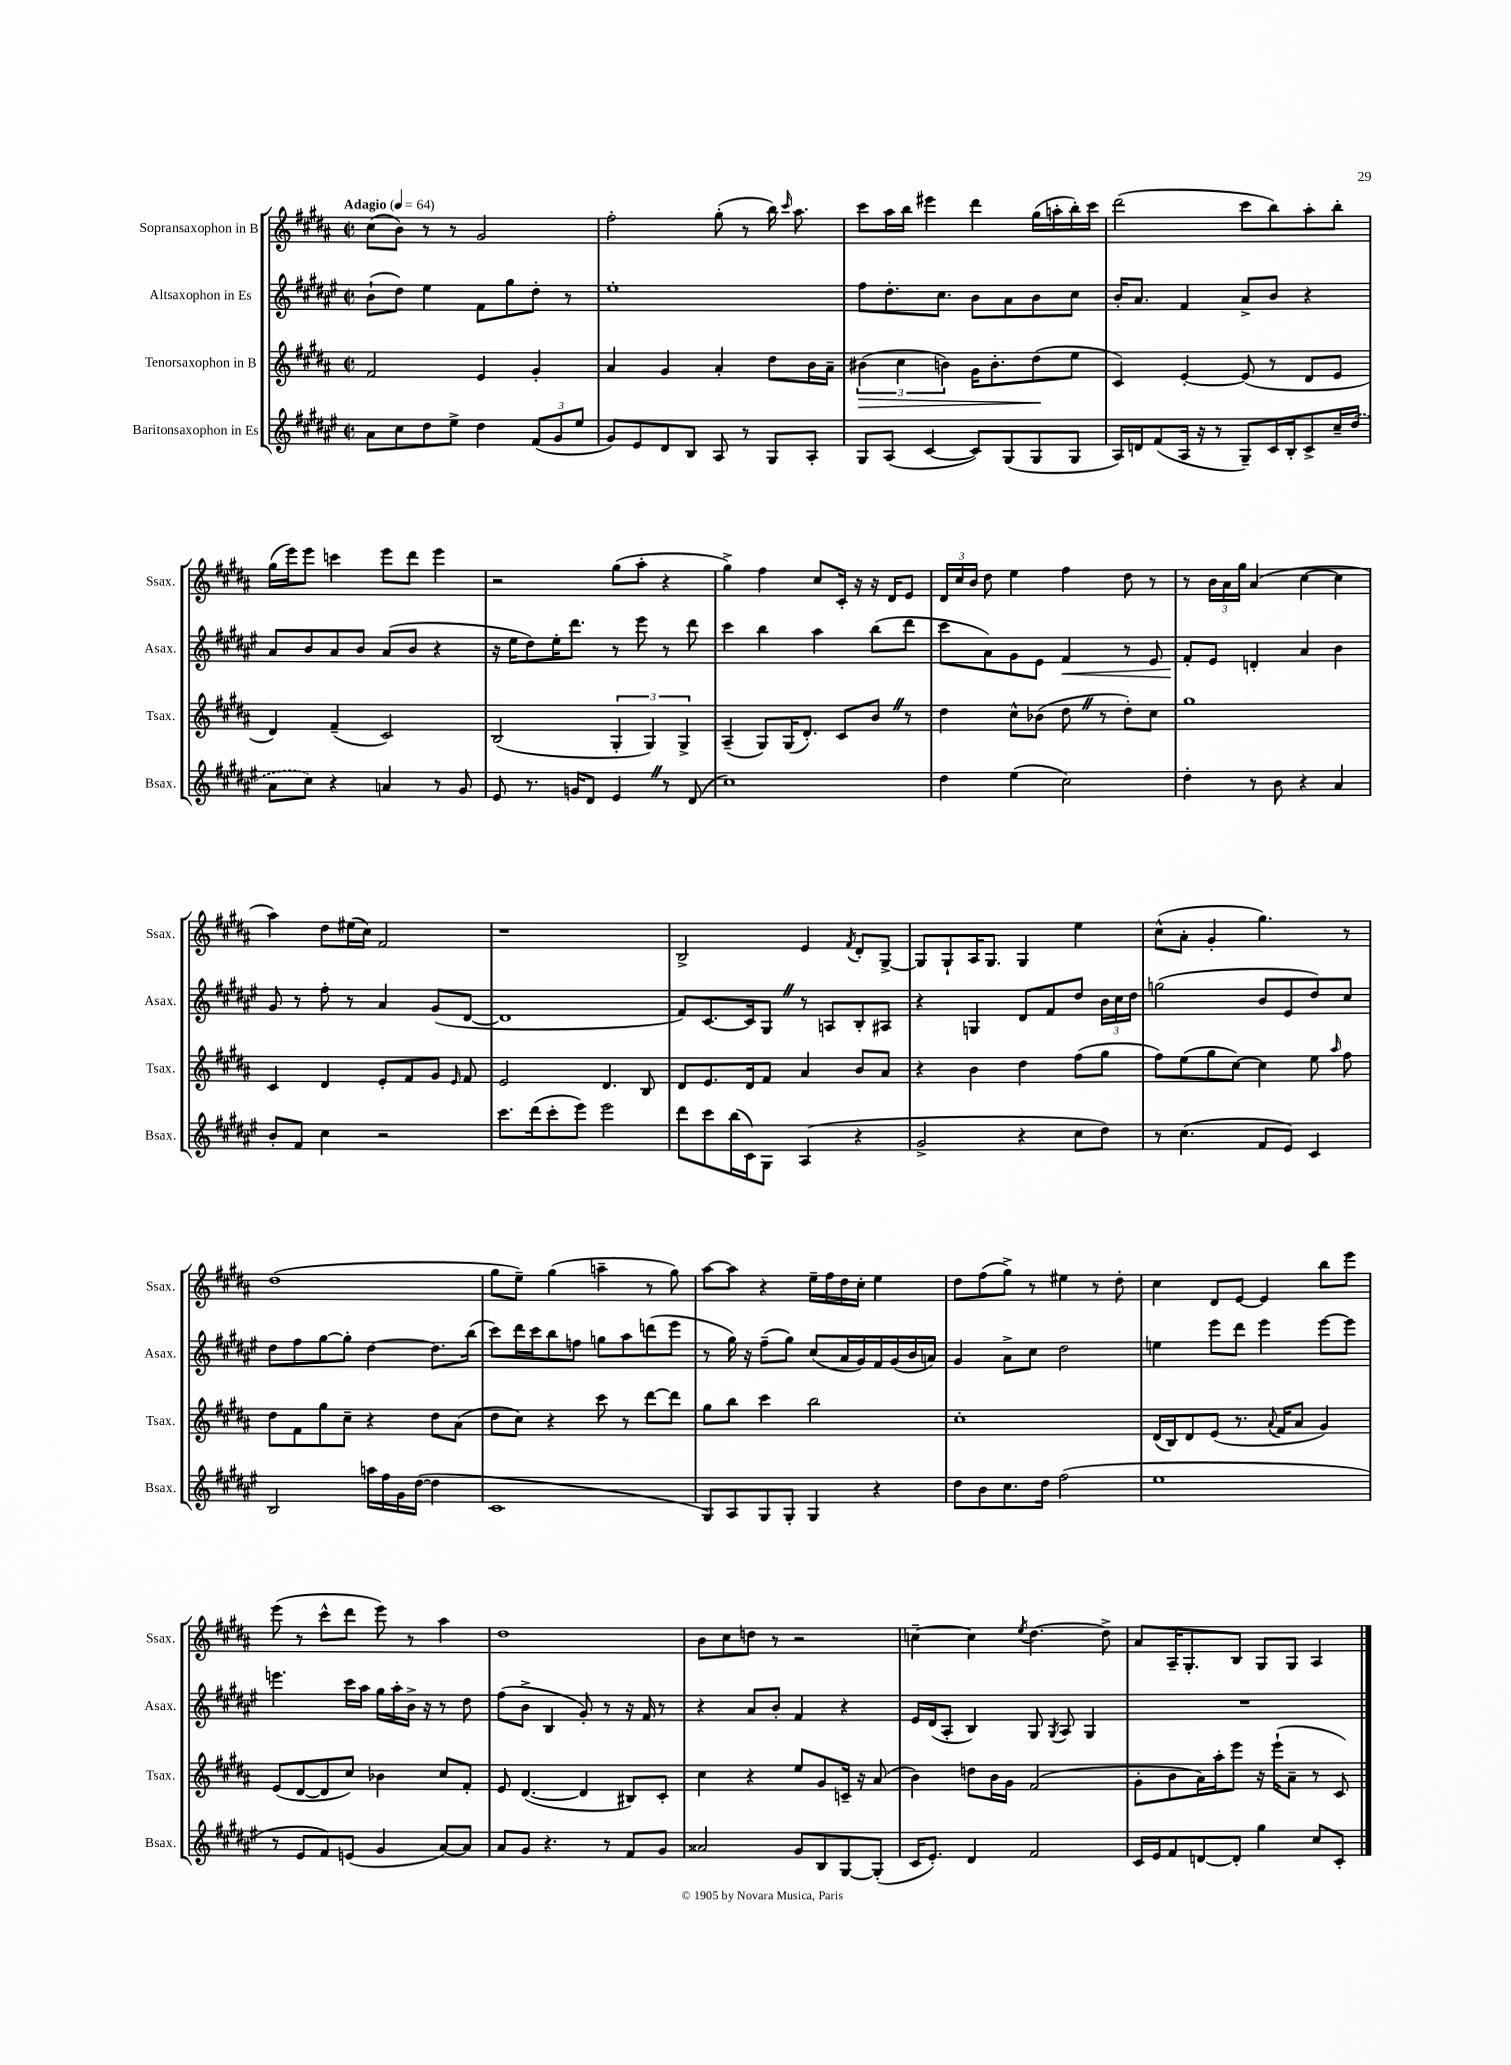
<<
\new StaffGroup <<
\new Staff = "s0" \with { instrumentName = "Sopransaxophon in B" shortInstrumentName = "Ssax." } {
    \clef treble \key b \major \defaultTimeSignature \time 2/2 \tempo "Adagio" 4 = 64
    \autoBeamOff cis''8[( b'8]) r8 r8 gis'2 |
    fis''2-. gis''8-.( r8 b''16) \grace { cis'''16 } ais''8. |
    cis'''8[ ais''16 b''16] eis'''4 dis'''4 gis''16[( a''16-. b''16-.) cis'''16] |
    dis'''2( cis'''8[ b''8) ais''8-. b''8]-. |
    gis''16[( e'''16) e'''8] c'''4 e'''8[ dis'''8] e'''4 |
    r2 gis''8[( ais''8]-. r4 |
    gis''4->) fis''4 cis''8[ cis'16]-. r16 r16 dis'16[ e'8] |
    \tuplet 3/2 { dis'16[ cis''16 b'16] } dis''8 e''4 fis''4 dis''8 r8 |
    r8 \tuplet 3/2 { b'16[ ais'16 gis''16] } ais'4( cis''4~ cis''4 |
    ais''4) dis''8[ eis''16( cis''16]) fis'2 |
    r1 |
    b2-> e'4 \acciaccatura { fis'8 } dis'8[-. gis8]~-> |
    gis8[ gis8-! ais16 gis8.] gis4 e''4 |
    cis''8[-^( ais'8]-. gis'4-. gis''4.) r8 |
    dis''1( |
    gis''8[ e''8]--) gis''4( a''4-- r8 gis''8) |
    ais''8[~ ais''8] r4 e''16[-- fis''16 dis''16 cis''16]-. e''4 |
    dis''8[ fis''8( gis''8]->) r8 eis''4 r8 dis''8-. |
    cis''4 dis'8[ e'8]~ e'4 b''8[ e'''8] |
    e'''8( r8 cis'''8[-^ dis'''8] e'''8) r8 ais''4 |
    dis''1 |
    b'8[ cis''8 d''8] r8 r2 |
    c''4~-- c''4 \acciaccatura { e''8 } dis''4.~ dis''8-> |
    ais'8[ ais16-- gis8.-. b8] gis8[ gis8] ais4 \bar "|." |
}
\new Staff = "s1" \with { instrumentName = "Altsaxophon in Es" shortInstrumentName = "Asax." } {
    \clef treble \key fis \major \defaultTimeSignature \time 2/2
    \autoBeamOff b'8[-!( dis''8]) eis''4 fis'8[ gis''8 dis''8]-. r8 |
    eis''1-. |
    fis''8[ dis''8.-. cis''8.] b'8[ ais'8 b'8 cis''8] |
    b'16[-. ais'8.] fis'4 ais'8[-> b'8] r4 |
    ais'8[ b'8 ais'8 b'8] ais'8[( b'8] r4 |
    r16 eis''16[ dis''8) eis''16-. dis'''8.] r8 eis'''8 r8 dis'''8 |
    cis'''4 b''4 ais''4 b''8[( dis'''8] |
    cis'''8[ ais'8) gis'8 eis'8] fis'4\< r8 eis'8 |
    fis'8[-.\! eis'8] d'4-. ais'4 b'4 |
    gis'8 r8 fis''8-. r8 ais'4 gis'8[( dis'8]~ |
    dis'1 |
    fis'8[) cis'8.~ cis'16 gis8] \once \override BreathingSign.text = \markup { \musicglyph "scripts.caesura.straight" } \breathe r8 a8[ b8-. ais8] |
    r4 g4 dis'8[ fis'8 dis''8] \tuplet 3/2 { b'16[ cis''16 dis''16] } |
    g''2( b'8[ eis'8 dis''8) cis''8] |
    dis''8[ fis''8 gis''8~ gis''8]-. dis''4~ dis''8.[ b''16]( |
    cis'''8[) dis'''16 cis'''16 b''8 f''8] g''8[ ais''8 d'''8( eis'''8] |
    r8 gis''16) r16 fis''8[--( gis''8]) cis''8[( ais'16 gis'16) fis'16 gis'16( b'16 a'16]) |
    gis'4 ais'8[-> cis''8] dis''2 |
    e''4 eis'''8[ dis'''8] eis'''4 eis'''8[~ eis'''8] |
    e'''4. cis'''16[ ais''16] gis''16[ ais''16-. b'16]-> r16 r8 dis''8 |
    fis''8[( b'8]-> b4 gis'8-.) r8 r16 fis'16 r8 |
    r4 ais'8[ b'8]-. fis'4 r4 |
    eis'16[ dis'16( ais8]-. b4) gis8 \acciaccatura { gis8 } ais8 gis4 |
    R1 \bar "|." |
}
\new Staff = "s2" \with { instrumentName = "Tenorsaxophon in B" shortInstrumentName = "Tsax." } {
    \clef treble \key b \major \defaultTimeSignature \time 2/2
    \autoBeamOff fis'2 e'4 gis'4-. |
    ais'4 gis'4 ais'4-. dis''8[ b'16 ais'16]-- |
    \tuplet 3/2 { bis'4\>( cis''4 b'4) } gis'16[ b'8.-. dis''8\!( e''8] |
    cis'4) e'4~-. e'8( r8 dis'8[ e'8] |
    dis'4) fis'4--( cis'2) |
    b2( \tuplet 3/2 { gis4-. gis4) gis4-> } |
    ais4--( gis8[) gis16( dis'8.]-.) cis'8[ b'8] \once \override BreathingSign.text = \markup { \musicglyph "scripts.caesura.straight" } \breathe r8 |
    dis''4 cis''8[-^ bes'8]( dis''8 \once \override BreathingSign.text = \markup { \musicglyph "scripts.caesura.straight" } \breathe r8 dis''8[-.) cis''8] |
    gis''1 |
    cis'4 dis'4 e'8[-. fis'8 gis'8] \grace { e'16 } fis'8 |
    e'2 dis'4. b8 |
    dis'8[ e'8. dis'16 fis'8] ais'4 b'8[ ais'8] |
    r4 b'4 dis''4 fis''8[( gis''8] |
    fis''8[) e''8( gis''8 cis''8]~) cis''4 e''8 \grace { ais''16 } fis''8 |
    dis''8[ fis'8 gis''8 cis''8]-- r4 dis''8[ ais'8]( |
    dis''8[ cis''8]) r4 cis'''8 r8 dis'''8[~ dis'''8] |
    gis''8[ b''8] cis'''4 b''2 |
    cis''1-. |
    dis'16[( b16) dis'8 e'8]( r8. \appoggiatura { ais'8 } fis'16[ ais'8] gis'4) |
    e'8[( dis'8~ dis'8 cis''8]) bes'4 cis''8[ fis'8]-. |
    e'8 dis'4.~( dis'4 bis8[) cis'8]-. |
    cis''4 r4 e''8[ gis'8 c'16]-- r16 ais'8( |
    b'4) d''8[ b'16 gis'16] fis'2( |
    gis'8[-. b'8 ais'16) ais''16-. e'''8] r16 e'''16[-!( ais'8]-- r8 cis'8) \bar "|." |
}
\new Staff = "s3" \with { instrumentName = "Baritonsaxophon in Es" shortInstrumentName = "Bsax." } {
    \clef treble \key fis \major \defaultTimeSignature \time 2/2
    \autoBeamOff ais'8[ cis''8 dis''8 eis''8]-> dis''4 \tuplet 3/2 { fis'8[( gis'8 eis''8] } |
    gis'8[) eis'8 dis'8 b8] ais8 r8 gis8[ ais8]-. |
    gis8[ ais8]( cis'4~ cis'8[) gis8( gis8 gis8] |
    ais16[) d'16 fis'8( ais16] r16 r8 gis8[--) cis'16 b16-. cis'8-> cis''16-- \once \slurDashed dis''16]( |
    ais'8[ cis''8]) r4 a'4 r8 gis'8 |
    eis'8 r8. g'16[ dis'8] eis'4 \once \override BreathingSign.text = \markup { \musicglyph "scripts.caesura.straight" } \breathe r8 dis'8( |
    cis''1) |
    dis''4 eis''4( cis''2) |
    dis''4-. r8 b'8 r4 ais'4 |
    b'8[-. fis'8] cis''4 r2 |
    cis'''8.[ dis'''16( cis'''8-. eis'''8]) eis'''2 |
    dis'''8[ cis'''8 b''16( cis'16) gis8] ais4( r4 |
    gis'2-> r4 cis''8[ dis''8]) |
    r8 cis''4.( fis'8[ eis'8]) cis'4 |
    b2 a''16[ fis''16 gis'16 dis''16]~( dis''4 |
    cis'1 |
    gis8[) ais8 gis8 gis8]-. gis4 r4 |
    dis''8[ b'8 cis''8. dis''16] fis''2( |
    eis''1 |
    r8 eis'8[ fis'8) e'8]( gis'4 ais'8[~) ais'8] |
    ais'8[ gis'8] r4. r8 fis'8[ gis'8] |
    aisis'2 gis'8[ b8 gis8~ gis8]-.( |
    cis'16[ eis'8.]-.) dis'4 fis'2 |
    cis'16[ eis'16 fis'8 d'8~ d'8]-. gis''4 cis''8[ cis'8]-. \bar "|." |
}
>>
>>
\layout { \context { \Score \remove "Bar_number_engraver" } }
